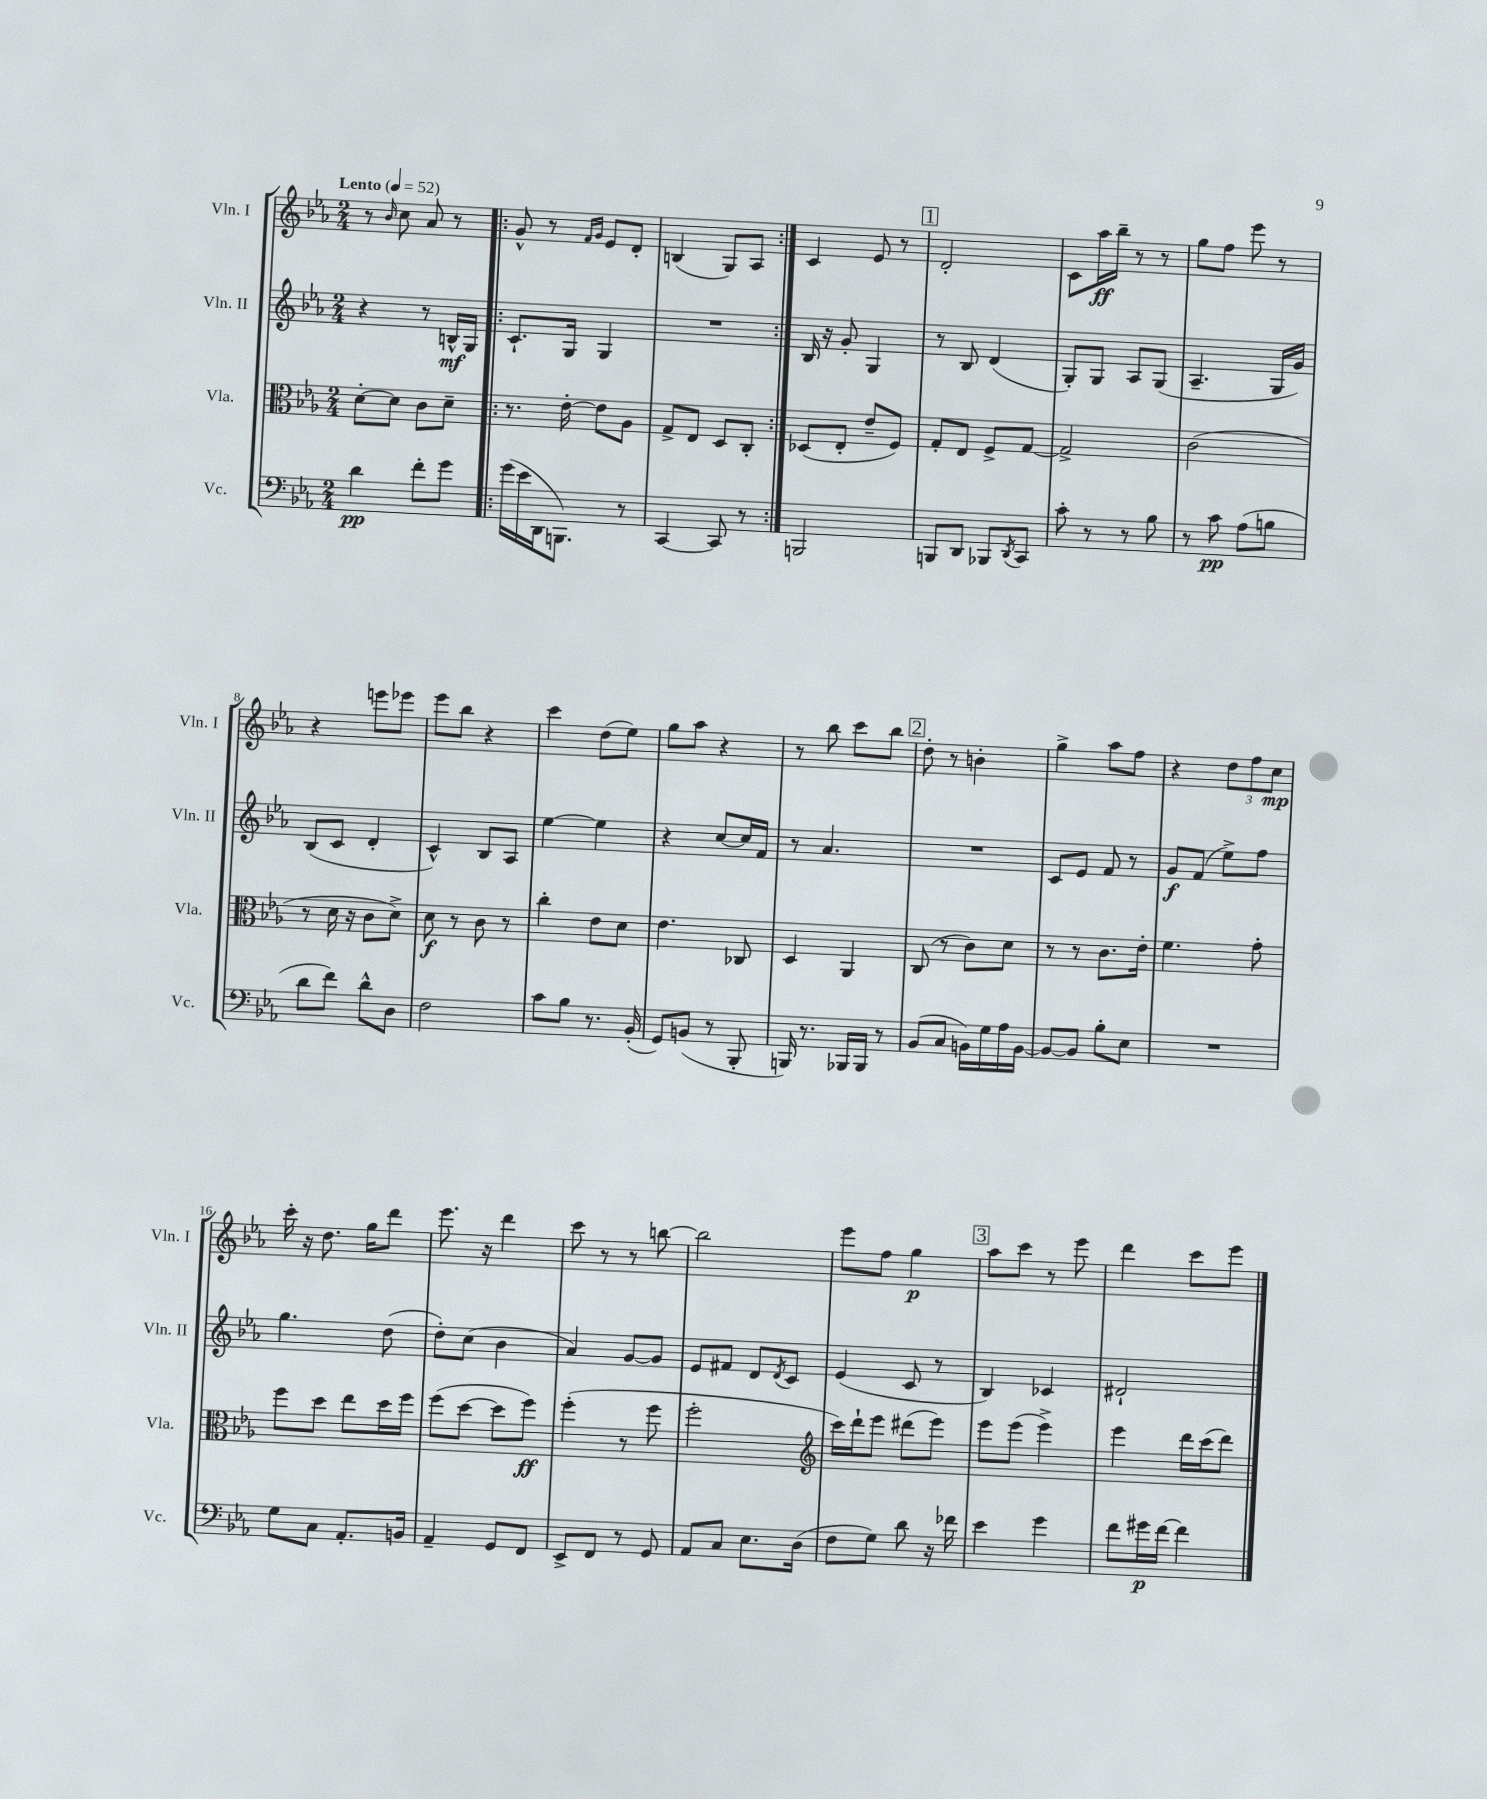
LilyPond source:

<<
\new StaffGroup <<
\new Staff = "s0" \with { instrumentName = "Vln. I" shortInstrumentName = "Vln. I" } {
    \clef treble \key ees \major \numericTimeSignature \time 2/4 \tempo "Lento" 4 = 52
    r8 \grace { bes'16 } c''8 aes'8 r8 |
    \repeat volta 2 { g'8-^ r8 \grace { f'16 g'16 } ees'8 d'8-. |
    b4( g8) aes8 | }
    c'4 ees'8 r8 |
    \mark \markup { \box "1" } d'2-. |
    c'8 aes''16\ff bes''16-- r8 r8 |
    g''8 f''8 ees'''8 r8 |
    r4 e'''8 ees'''8 |
    ees'''8 bes''8 r4 |
    c'''4 d''8( ees''8) |
    g''8 aes''8 r4 |
    r8 bes''8 c'''8 bes''8 |
    \mark \markup { \box "2" } d''8-. r8 b'4-. |
    g''4-> aes''8 f''8 |
    r4 \tuplet 3/2 { d''8 f''8 c''8\mp } |
    c'''16-. r16 d''8. g''16 d'''8 |
    ees'''8. r16 d'''4 |
    c'''8 r8 r8 b''8~ |
    b''2 |
    ees'''8 f''8 g''4\p |
    \mark \markup { \box "3" } aes''8 c'''8 r8 ees'''8 |
    d'''4 c'''8 ees'''8 \bar "|." |
}
\new Staff = "s1" \with { instrumentName = "Vln. II" shortInstrumentName = "Vln. II" } {
    \clef treble \key ees \major \numericTimeSignature \time 2/4
    r4 r8 b16-^\mf g16 |
    \repeat volta 2 { c'8.-! g16 g4 |
    R2 | }
    bes16 r16 g'8-. g4 |
    \mark \markup { \box "1" } r8 bes8 d'4( |
    g8-.) g8 aes8 g8( |
    aes4.-- g16 g'16) |
    bes8( c'8 d'4-. |
    c'4-^) bes8 aes8 |
    ees''4~ ees''4 |
    r4 c''8~ c''16 f'16 |
    r8 aes'4. |
    \mark \markup { \box "2" } R2 |
    c'8 ees'8 f'8 r8 |
    g'8\f f'8( ees''8->) f''8 |
    g''4. d''8( |
    d''8-.) c''8( bes'4 |
    aes'4) g'8~ g'8 |
    ees'8 fis'8 d'8 \acciaccatura { d'8 } c'8 |
    ees'4( c'8 r8 |
    \mark \markup { \box "3" } bes4) ces'4 |
    dis'2-! \bar "|." |
}
\new Staff = "s2" \with { instrumentName = "Vla." shortInstrumentName = "Vla." } {
    \clef alto \key ees \major \numericTimeSignature \time 2/4
    d'8~-. d'8 c'8 d'8-- |
    \repeat volta 2 { r8. ees'16~-. ees'8 aes8 |
    g8-> ees8 d8 c8-. | }
    des8( ees8-. ees'8-- f8) |
    \mark \markup { \box "1" } g8-. ees8 f8-> g8~ |
    g2-> |
    c'2( |
    r8 d'16 r16 c'8 d'8->) |
    d'8\f r8 c'8 r8 |
    c''4-. ees'8 d'8 |
    ees'4. ces8 |
    d4 aes,4 |
    \mark \markup { \box "2" } c8( r8 c'8) d'8 |
    r8 r8 c'8. ees'16-. |
    f'4. g'8-. |
    f''8 d''8 ees''8 d''16 f''16 |
    f''8( d''8~ d''8 f''8\ff) |
    f''4-.( r8 f''8 |
    f''2-. |
    \clef treble c'''16) d'''16-! ees'''8 dis'''8( ees'''8) |
    \mark \markup { \box "3" } ees'''8 ees'''8( ees'''4->) |
    ees'''4 d'''16 c'''16( d'''8) \bar "|." |
}
\new Staff = "s3" \with { instrumentName = "Vc." shortInstrumentName = "Vc." } {
    \clef bass \key ees \major \numericTimeSignature \time 2/4
    d'4\pp f'8-. g'8 |
    \repeat volta 2 { g'16( ees'16 d,16 b,,8.) r8 |
    c,4~ c,8 r8 | }
    b,,2 |
    \mark \markup { \box "1" } b,,8 d,8 bes,,8 \acciaccatura { d,8 } c,8 |
    c'8-. r8 r8 bes8 |
    r8 c'8\pp aes8( b8 |
    d'8 f'8) d'8-^ d8 |
    f2 |
    c'8 bes8 r8. bes,16-.( |
    g,8) b,8( r8 bes,,8-. |
    b,,16) r8. bes,,16 bes,,16 r8 |
    \mark \markup { \box "2" } bes,8( c8 b,16) g16 aes16 b,16~ |
    b,8~ b,8 bes8-. ees8 |
    R2 |
    g8 c8 aes,8.-. b,16 |
    aes,4-- g,8 f,8 |
    ees,8-> f,8 r8 g,8 |
    aes,8 c8 ees8. d16( |
    f8 g8) d'8 r16 fes'16 |
    \mark \markup { \box "3" } ees'4 g'4 |
    f'8 gis'16\p f'16~ f'4 \bar "|." |
}
>>
>>
